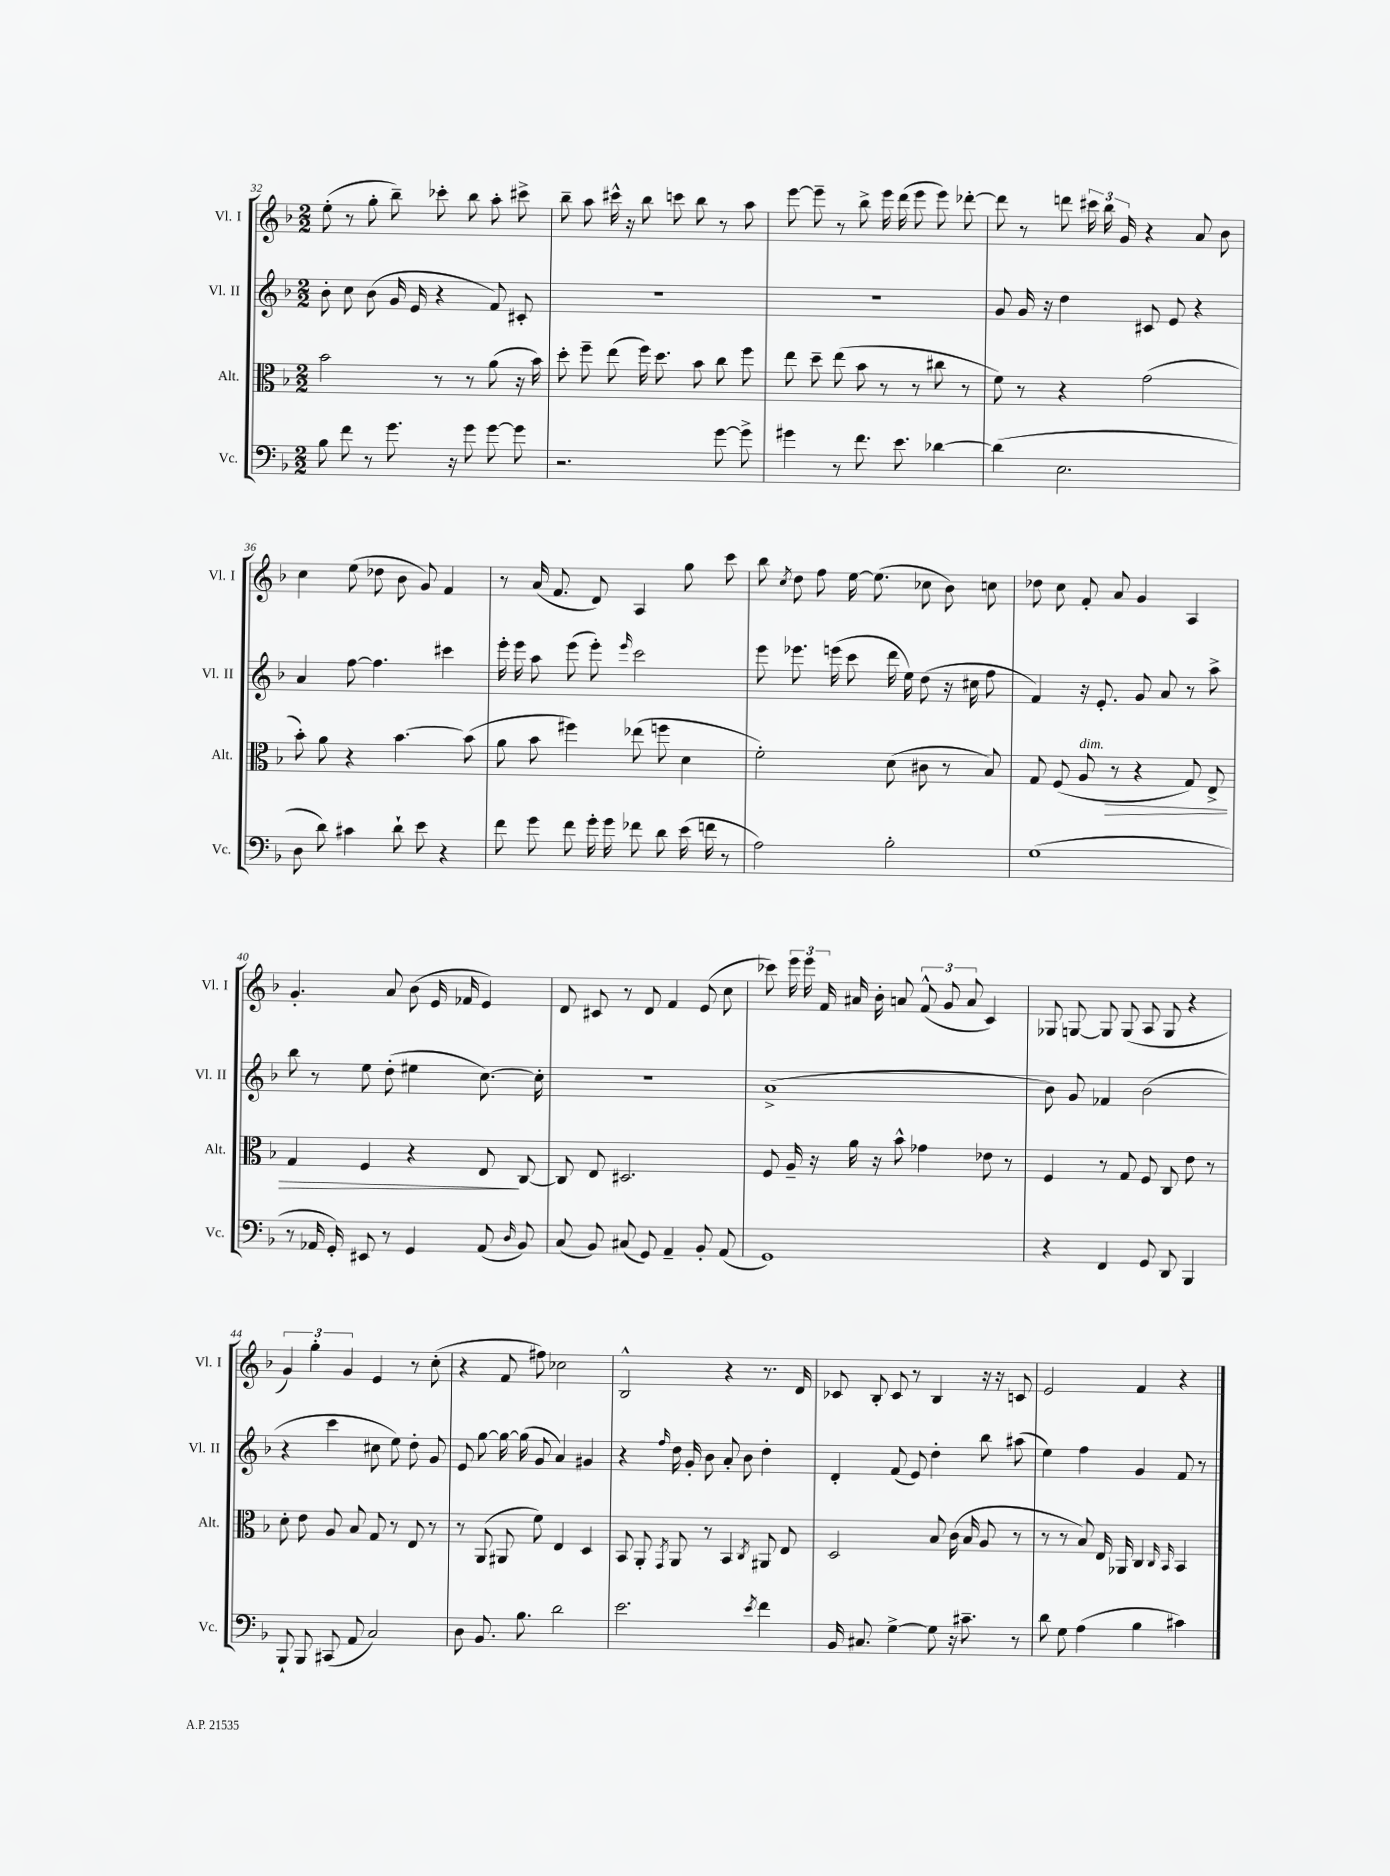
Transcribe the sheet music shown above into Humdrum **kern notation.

**kern	**kern	**dynam	**kern	**kern
*part4	*part3	*part3	*part2	*part1
*staff4	*staff3	*staff3	*staff2	*staff1
*I"Vc.	*I"Alt.	*	*I"Vl. II	*I"Vl. I
*I'Vc.	*I'Alt.	*	*I'Vl. II	*I'Vl. I
*clefF4	*clefC3	*	*clefG2	*clefG2
*k[b-]	*k[b-]	*	*k[b-]	*k[b-]
*M2/2	*M2/2	*	*M2/2	*M2/2
=32	=32	=32	=32	=32
8B-\	2b-\	.	8b-'\	(8ee'\
8f\	.	.	8cc\	8r
8r	.	.	(8b-\	8gg'\
8.g\	.	.	16g/	8bb-~\)
.	.	.	16e/	.
.	8r	.	4r	8ccc-X'\
16r	.	.	.	.
8g\	8r	.	.	8bb-\
[8g\	(8a\	.	8f/)	8aa'\
8g\]	16r	.	8c#X'/	8ccc#X^\
.	16b-\)	.	.	.
=33	=33	=33	=33	=33
2.r	8dd'\	.	1r	8bb-~\
.	8ff~\	.	.	8aa\
.	(8ee\	.	.	16ccc#X^^\
.	.	.	.	16r
.	16ff\)	.	.	8bb-\
.	8.dd\	.	.	.
.	.	.	.	8cccn\
.	8b-\	.	.	8bb-\
[8g\	8cc\	.	.	8r
8g^\]	8ff\	.	.	8aa\
=34	=34	=34	=34	=34
4g#X\	8ee\	.	1r	[8eee\
.	8dd~\	.	.	8eee~\]
8r	(8ee\	.	.	8r
8.f\	8b-\	.	.	8bb-^\
.	8r	.	.	16eee\
8.e\	.	.	.	(16ddd\
.	8r	.	.	8eee\
[4d-X\	8cc#X\	.	.	8eee\)
.	8r	.	.	[8ddd-X'\
=35	=35	=35	=35	=35
(4d-\]	8f\)	.	8g/	8ddd-\]
.	8r	.	16g/	8r
.	.	.	16r	.
2.E\	4r	.	4dd\	8dddn\
.	.	.	.	24ccc#X\
.	.	.	.	24bb-\
.	.	.	.	24g/
.	(2g\	.	8c#X/	4r
.	.	.	8e/	.
.	.	.	4r	8a/
.	.	.	.	8b-\
!!LO:LB:g=z
=36	=36	=36	=36	=36
8D\	8b-'\)	.	4a/	4cc\
8d\)	8a\	.	.	.
4c#X\	4r	.	[8ff\	(8ee\
.	.	.	4.ff\]	8dd-X\
8d`\	[4.b-\	.	.	8b-\
8e\	.	.	.	8g/)
4r	.	.	4ccc#X\	4f/
.	(8b-\]	.	.	.
=37	=37	=37	=37	=37
8f\	8a\	.	16eee'\	8r
.	.	.	16eee\	.
8g\	8b-\	.	8aa\	(16a/
.	.	.	.	8.f/
8f\	4ff#X\)	.	(8eee\	.
16g'\	.	.	8eee'\)	8d/)
16g\	.	.	.	.
.	.	.	16qqeee/	.
8f-X\	(8ee-X\	.	2ccc\	4A/
8d\	8ffn\	.	.	.
(16e\	4d\	.	.	8gg\
16fn\	.	.	.	.
8r	.	.	.	8ccc\
=38	=38	=38	=38	=38
2A\)	2f'\)	.	8eee\	8bb-\
.	.	.	.	8qcc/
.	.	.	8.eee-X\	8dd\
.	.	.	.	8ff\
.	.	.	(16eeen\	.
.	.	.	8ccc\	[16ee\
.	.	.	.	(8.ee\]
2B-'\	(8d\	.	16ddd\	.
.	.	.	16ee\)	.
.	8c#X\	.	(8dd\	8cc-X\
.	8r	.	16r	8b-\)
.	.	.	16cc#X\	.
.	8B-/)	.	8ff\	8ccn\
=39	=39	=39	=39	=39
(1G	8G/	.	4f/)	8dd-X\
.	(8F/	.	.	8cc\
!	!LO:TX:a:i:t=dim.	!	!	!
!	!	!LO:HP:b	!	!
.	8A/	>	16r	8f'/
.	.	.	8.e'/	.
.	8r	.	.	8a/
.	4r	.	8g/	4g/
.	.	.	8a/	.
.	8G/)	.	8r	4A/
.	8E^/	.	8aa^\	.
!!LO:LB:g=z
=40	=40	=40	=40	=40
8r	4G/	.	8bb-\	4.g'/
16AA-X/	.	.	8r	.
16GG'/)	.	.	.	.
8EE#X/	4F/	.	8ee\	.
8r	.	.	(8dd'\	8a/
4GG/	4r	.	4ee#X\	(8b-\
.	.	.	.	16e/
.	.	.	.	16f-X/
(8AA-/	8E/	.	[8.cc\)	4e/)
16qqD/	.	.	.	.
8BB-/)	[8C/	]	.	.
.	.	.	16cc'\]	.
=41	=41	=41	=41	=41
(8C/	8C/]	.	1r	8d/
8BB-/)	8E/	.	.	8c#X/
(8C#X/	2.D#X/	.	.	8r
8GG/)	.	.	.	8d/
4AA~/	.	.	.	4f/
8BB-'/	.	.	.	(8e/
(8AA/	.	.	.	8cc\
=42	=42	=42	=42	=42
1GG)	8F/	.	(1a^	8ccc-X\)
.	16A~/	.	.	24eee\
.	.	.	.	24eee\
.	16r	.	.	.
.	.	.	.	24f/
.	16a\	.	.	16a#X/
.	16r	.	.	16b-'\
.	8b-^^\	.	.	8an/
.	4g-X\	.	.	(12f^^/
.	.	.	.	12g/
.	.	.	.	12a/
.	8e-X\	.	.	4c/)
.	8r	.	.	.
=43	=43	=43	=43	=43
4r	4F/	.	8b-\)	8G-X/
.	.	.	8g/	[8Gn/
4FF/	8r	.	4f-X/	8G/]
.	8G/	.	.	(8G/
8GG/	8F/	.	(2b-\	8A/
8DD/	8C/	.	.	8G/
4BBB-/	8e\	.	.	4r
.	8r	.	.	.
!!LO:LB:g=z
=44	=44	=44	=44	=44
8BBB-`/	8d'\	.	4r	6g/)
8BBB-/	8e\	.	.	.
.	.	.	.	6gg'\
(8CC#X/	8A/	.	4ccc\	.
.	.	.	.	6g/
8AA/	8B-/	.	.	.
2C/)	8G/	.	8cc#X\	4e/
.	8r	.	8ee\)	.
.	8E/	.	8dd'\	8r
.	8r	.	8g/	(8cc'\
=45	=45	=45	=45	=45
8D\	8r	.	8e/	4r
8.BB-/	(8AA/	.	[8gg\	.
.	8AA#X/	.	16gg\_	8f/
8.B-\	.	.	(16gg\]	.
.	8f\)	.	8g/	8ff#X\)
2d\	4E/	.	4a/)	2cc-X\
.	4D/	.	4g#X/	.
=46	=46	=46	=46	=46
2.e\	8BB-/	.	4r	2B-^^/
.	8AA'/	.	.	.
.	8qGG/	.	16qqff/	.
.	8AA/	.	16dd\	.
.	.	.	16g'/	.
.	8r	.	8b-\	.
.	4BB-/	.	8a'/	4r
.	.	.	8b-\	.
8qe/	8qC/	.	.	.
4f\	8AA#X/	.	4dd'\	8.r
.	8E/	.	.	.
.	.	.	.	16d/
=47	=47	=47	=47	=47
16BB-/	2D/	.	4d'/	8c-X/
8.C#X/	.	.	.	.
.	.	.	.	8B-'/
[4G^\	.	.	(8f/	8c-/
.	.	.	8e/)	8r
8G\]	8B-/	.	4dd'\	4B-/
16r	(16c\	.	.	.
8.c#X~\	16B-/	.	.	.
.	8A/	.	8bb-\	16r
.	.	.	.	16r
8r	8r	.	(8aa#X\	8cn/
=48	=48	=48	=48	=48
8d\	8r	.	4ee\)	2e/
8G\	8r	.	.	.
(4A\	8B-/)	.	4ff\	.
.	16E/	.	.	.
.	16AA-X/	.	.	.
4B-\	4C/	.	4g/	4f/
.	16qqC/	.	.	.
.	16qqBB-/	.	.	.
4c#X\)	4BB-/	.	8f/	4r
.	.	.	8r	.
==	==	==	==	==
*-	*-	*-	*-	*-
